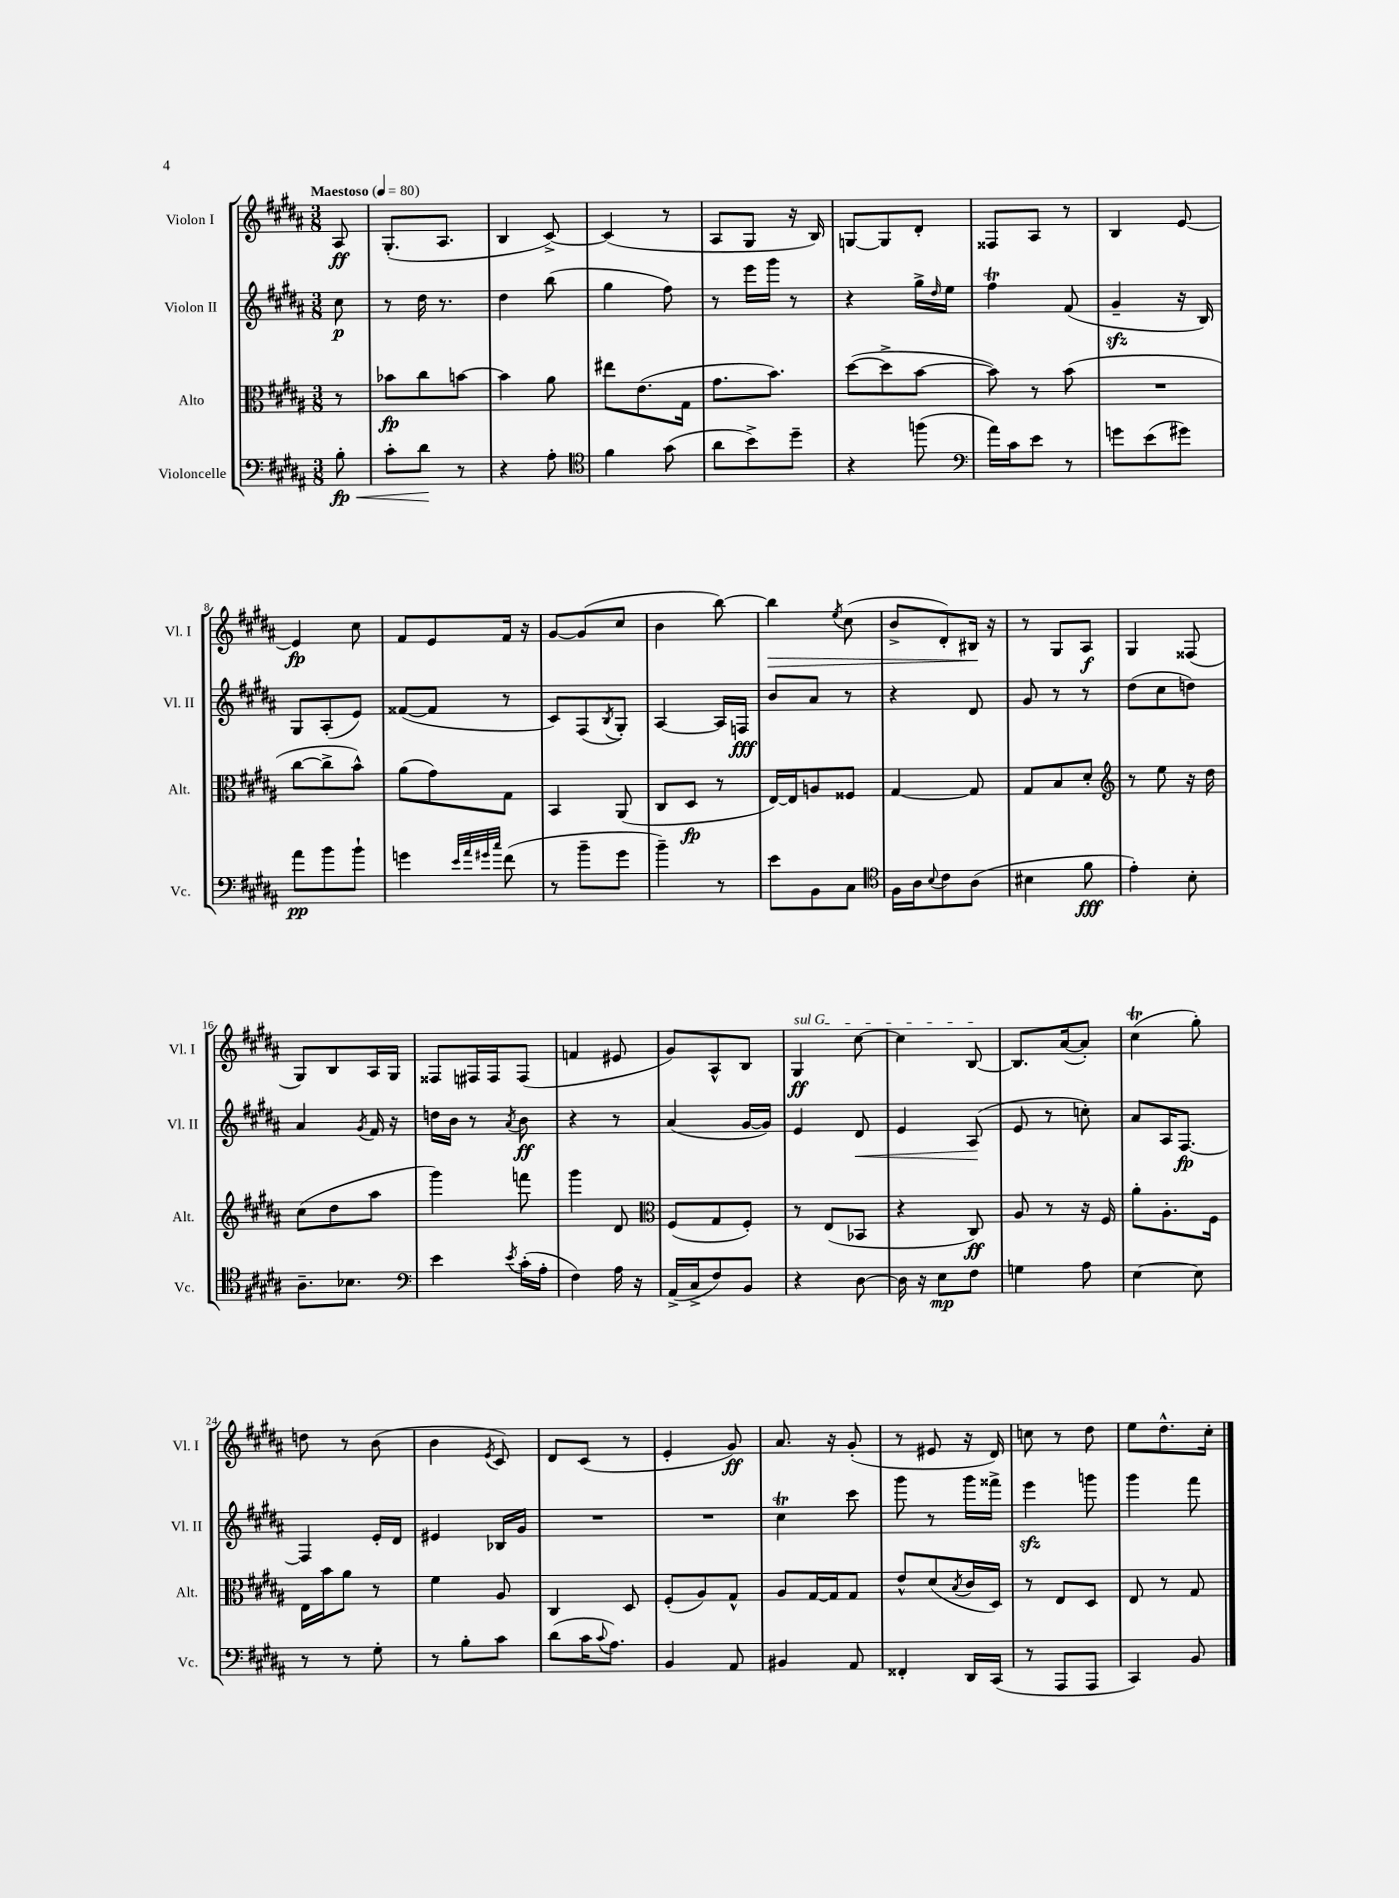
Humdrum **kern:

**kern	**kern	**kern	**kern
*staff4	*staff3	*staff2	*staff1
*clefF4	*clefC3	*clefG2	*clefG2
*k[f#c#g#d#a#]	*k[f#c#g#d#a#]	*k[f#c#g#d#a#]	*k[f#c#g#d#a#]
*M3/8	*M3/8	*M3/8	*M3/8
*MM80	*MM80	*MM80	*MM80
8B'	8r	8cc#	8A#
=	=	=	=
8c#'	8b-	8r	(8.G#'
8d#	8cc#	16dd#	.
.	.	8.r	8.A#
8r	[8b	.	.
=	=	=	=
4r	4b]	4dd#	4B
8A#'	8a#	(8bb	[8c#^)
=	=	=	=
*clefC4	*	*	*
4f#	8ee#	4gg#	(4c#]
.	(8.e	.	.
(8g#	.	8ff#)	8r
.	16G#	.	.
=	=	=	=
8a#	8.g#	8r	8A#
8b^)	.	16eee	8G#
.	8.b)	16ggg#	.
8dd#~	.	8r	16r
.	.	.	16B)
=	=	=	=
4r	([8dd#	4r	[8G
.	8dd#^]	.	8G]
(8ff	[8b	16gg#^	8d#'
.	.	16qqdd#	.
.	.	16ee	.
=	=	=	=
*clefF4	*	*	*
16a#)	8b])	4ff#	8F##
16c#	.	.	.
8e	8r	.	8A#
8r	(8b	(8f#	8r
=	=	=	=
8g	4.r	4g#~	4B
(8e	.	.	.
8g#)	.	16r	[8e
.	.	16B)	.
=	=	=	=
8a#	[8cc#	8G#	4e]
8b	8cc#^]	(8A#'	.
8b`	8b^^)	8e)	8cc#
=	=	=	=
4g	(8a#	([8f##	8f#
.	8g#)	8f##]	8e
32qqe	.	.	.
32qqa#	.	.	.
32qqg#	.	.	.
32qqcc#	.	.	.
(8f#	8G#	8r	16f#
.	.	.	16r
=	=	=	=
8r	4BB	8c#)	[8g#
8b~	.	(8F#	(8g#]
.	.	8qB	.
8g#	(8AA#	8G#')	8cc#
=	=	=	=
4b~)	8C#	[4A#	4b
.	8D#	.	.
8r	8r	16A#]	[8bb)
.	.	16F	.
=	=	=	=
8e	[16E)	8b	4bb]
.	16E]	.	.
8BB	8A	8a#	.
.	.	.	8qee
8C#	8F##	8r	(8cc#
=	=	=	=
*clefC4	*	*	*
16F#	[4G#	4r	8b^
16A#	.	.	.
8qqB	.	.	.
8c#	.	.	8d#')
(8A#	8G#]	8d#	16B#
.	.	.	16r
=	=	=	=
4B#	8G#	8g#	8r
.	8B	8r	8G#
8f#	8d#'	8r	8A#
=	=	=	=
*	*clefG2	*	*
4e')	8r	(8dd#	4G#
.	8ee	8cc#	.
8B'	16r	8dd)	(8F##
.	16dd#	.	.
=	=	=	=
8.A#~	(8cc#	4a#	8G#)
.	8dd#	.	8B
8.B-	.	.	.
.	.	8qg#	.
.	8aa#	16f#	16A#
.	.	16r	16G#
=	=	=	=
*clefF4	*	*	*
4e	4ggg#)	16dd	8F##
.	.	16b	.
.	.	8r	16F#
.	.	.	16F#
8qe	.	8qa#	.
(16c#'	8fff	8b	(8F#
16A#'	.	.	.
=	=	=	=
4F#)	4ggg#	4r	4f
16A#	8d#	8r	8e#
16r	.	.	.
=	=	=	=
*	*clefC3	*	*
(16AA#^	(8F#	(4a#	8g#)
16C#^	.	.	.
8F#)	8G#	.	8A#^^
8BB	8F#')	[16g#	8B
.	.	16g#])	.
=	=	=	=
4r	8r	4e	4G#
.	(8E	.	.
[8D#	8BB-	8d#	[8cc#
=	=	=	=
16D#]	4r	4e	4cc#]
16r	.	.	.
8E	.	.	.
8F#	8C#)	(8A#	[8B
=	=	=	=
4G	8A#	8e	8.B]
.	8r	8r	.
.	.	.	([16a#
8A#	16r	8cc')	8a#'])
.	16F#	.	.
=	=	=	=
[4E	8a#'	8a#	(4cc#
.	8.A#'	16A#	.
.	.	[8.F#	.
8E]	.	.	8gg#')
.	16F#	.	.
=	=	=	=
8r	16E	4F#]	8dd
.	16b	.	.
8r	8a#	.	8r
8G#'	8r	16e'	(8b
.	.	16d#	.
=	=	=	=
8r	4f#	4e#	4b
8B'	.	.	.
.	.	.	8qe
8c#	8A#	16B-	8c#)
.	.	16g#	.
=	=	=	=
(8d#	4C#	4.r	8d#
16c#	.	.	(8c#
8qqc#	.	.	.
8.A#)	.	.	.
.	8D#	.	8r
=	=	=	=
4BB	(8F#'	4.r	4e'
.	8A#)	.	.
8AA#	8G#^^	.	8g#)
=	=	=	=
4BB#	8A#	4cc#	8.a#
.	[16G#	.	.
.	16G#]	.	16r
8AA#	8G#	8ccc#	(8g#'
=	=	=	=
4FF##'	8e^^	8ggg#	8r
.	(8d#	8r	8e#
.	8qB	.	.
16DD#	16c#	16ggg#	16r
(16CC#	16D#)	16fff##^	16d#)
=	=	=	=
8r	8r	4eee	8cc
8AAA#	8E	.	8r
8AAA#	8D#	8ggg	8dd#
=	=	=	=
4CC#)	8E	4ggg#	8ee
.	8r	.	8.dd#^^
8BB	8G#	8fff#	.
.	.	.	16cc#'
==	==	==	==
*-	*-	*-	*-
